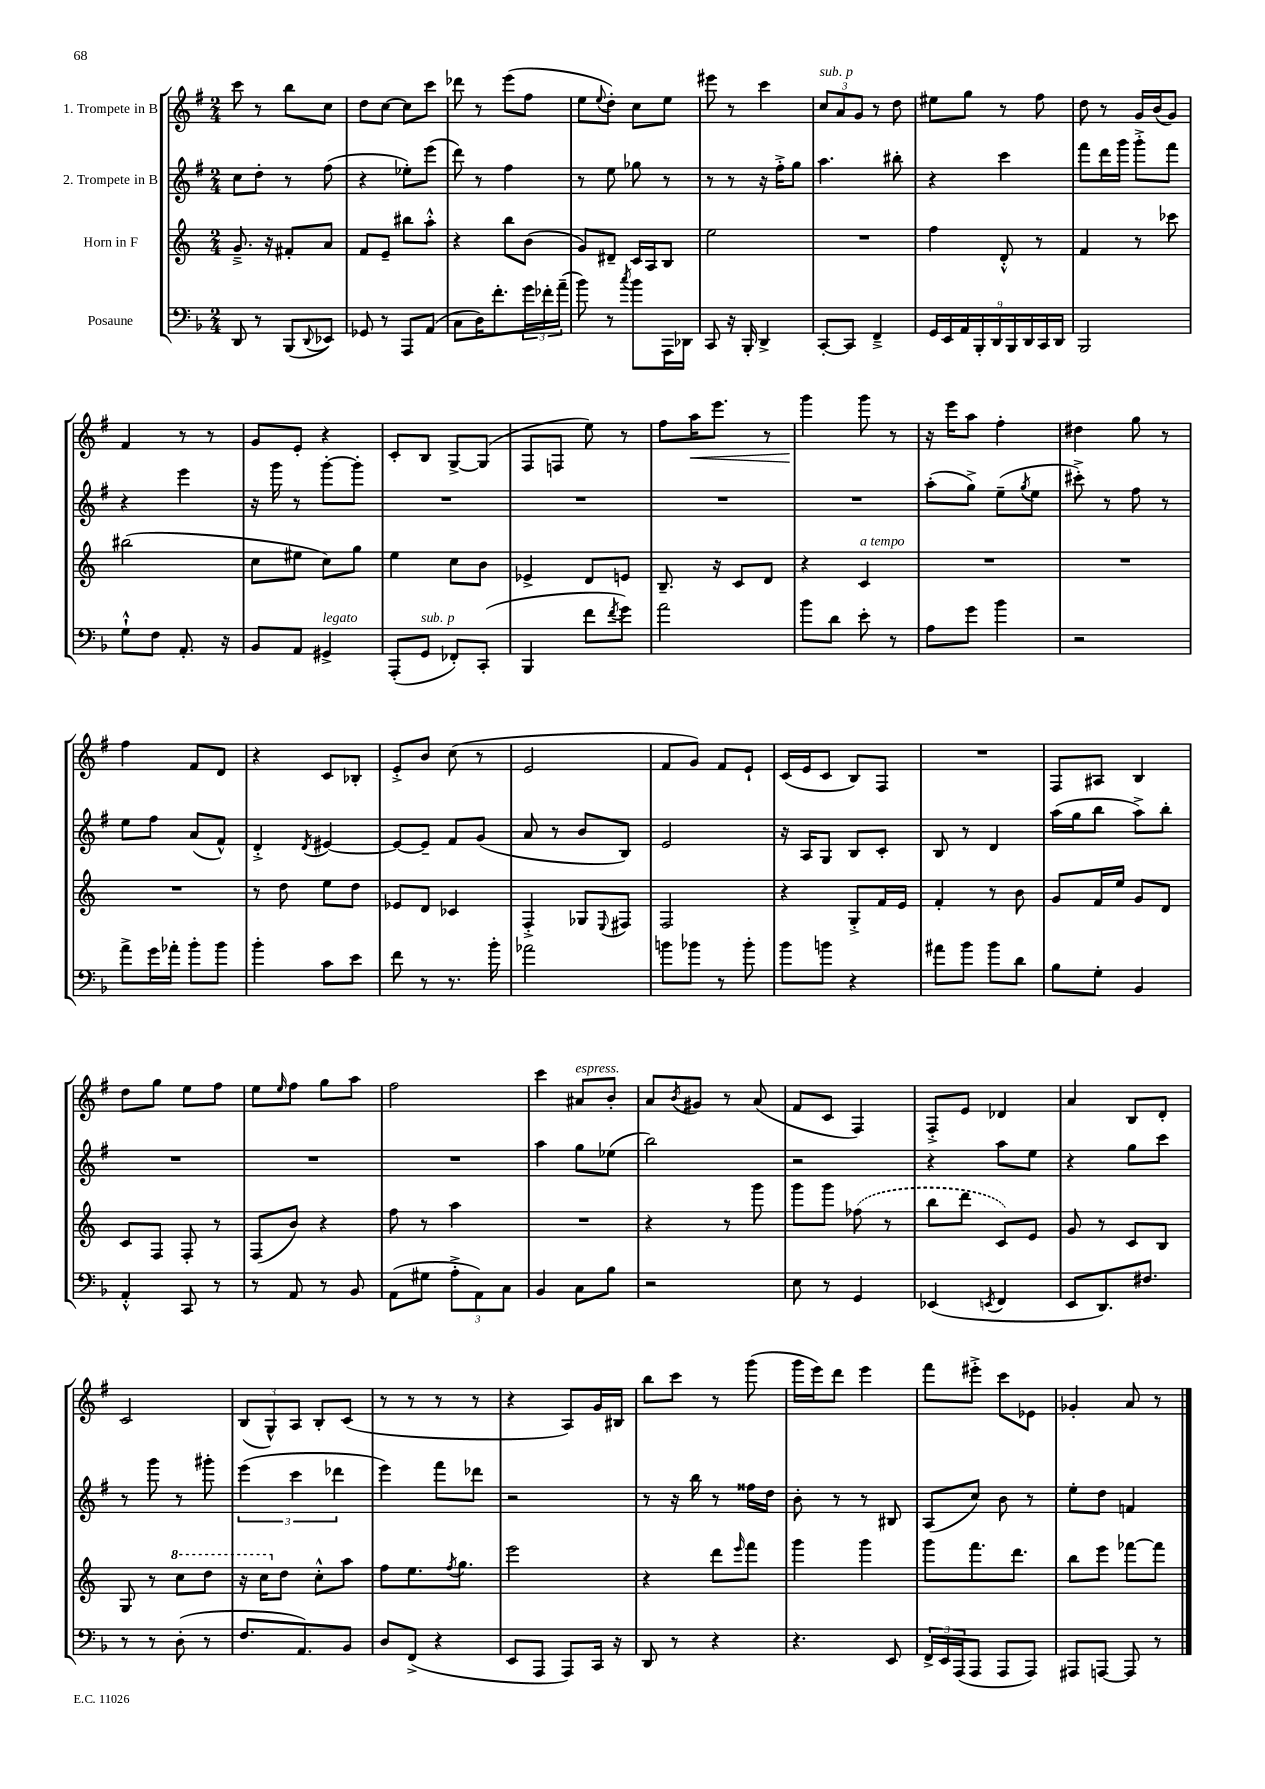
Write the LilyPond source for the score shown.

<<
\new StaffGroup <<
\new Staff = "s0" \with { instrumentName = "1. Trompete in B" } {
    \clef treble \key g \major \numericTimeSignature \time 2/4
    c'''8 r8 b''8 c''8 |
    d''8 c''8~ c''8 c'''8 |
    des'''8 r8 e'''8( fis''8 |
    e''8 \appoggiatura { e''8 } d''8-.) c''8 e''8 |
    eis'''8 r8 c'''4 |
    \tuplet 3/2 { c''8^\markup { \italic "sub. p" } a'8 g'8 } r8 d''8 |
    eis''8 g''8 r8 fis''8 |
    d''8 r8 g'16 b'16( g'8) |
    fis'4 r8 r8 |
    g'8 e'8-. r4 |
    c'8-. b8 g8~-> g8( |
    fis8 f8 e''8) r8 |
    fis''8 a''16\< e'''8. r8 |
    g'''4\! g'''8 r8 |
    r16 e'''16 a''8 fis''4-. |
    dis''4 g''8 r8 |
    fis''4 fis'8 d'8 |
    r4 c'8 bes8-. |
    e'8-.-> b'8 c''8( r8 |
    e'2 |
    fis'8 g'8) fis'8 e'8-! |
    c'16( e'16 c'8 b8) fis8 |
    R2 |
    fis8 ais8 b4 |
    d''8 g''8 e''8 fis''8 |
    e''8 \grace { e''16 } fis''8 g''8 a''8 |
    fis''2 |
    c'''4 ais'8^\markup { \italic "espress." } b'8-. |
    a'8 \acciaccatura { b'8 } gis'8 r8 a'8( |
    fis'8 c'8 fis4) |
    fis8-.-> e'8 des'4 |
    a'4 b8 d'8-. |
    c'2 |
    \tuplet 3/2 { b8( g8-^) a8 } b8-. c'8( |
    r8 r8 r8 r8 |
    r4 a8) g'16 bis16 |
    b''8 c'''8 r8 g'''8( |
    g'''16 e'''16) d'''8 e'''4 |
    fis'''8 eis'''8-.-> c'''8 ees'8 |
    ges'4-. a'8 r8 \bar "|." |
}
\new Staff = "s1" \with { instrumentName = "2. Trompete in B" } {
    \clef treble \key g \major \numericTimeSignature \time 2/4
    c''8 d''8-. r8 fis''8( |
    r4 ees''8-.) e'''8( |
    d'''8) r8 fis''4 |
    r8 e''8 ges''8 r8 |
    r8 r8 r16 fis''16-.-> g''8 |
    a''4. bis''8-. |
    r4 c'''4 |
    fis'''8 d'''16 g'''16 g'''8-.-> fis'''8 |
    r4 e'''4 |
    r16 g'''16 r8 g'''8~-. g'''8-. |
    R2 |
    R2 |
    R2 |
    R2 |
    a''8-.( g''8->) e''8--( \acciaccatura { g''8 } e''8 |
    cis'''8-.->) r8 fis''8 r8 |
    e''8 fis''8 a'8( fis'8-^) |
    d'4-.-> \acciaccatura { d'8 } eis'4~ |
    eis'8~ eis'8-- fis'8 g'8( |
    a'8 r8 b'8 b8) |
    e'2 |
    r16 a16 g8 b8 c'8-. |
    b8 r8 d'4 |
    a''16( g''16 b''8 a''8->) b''8-. |
    R2 |
    R2 |
    R2 |
    a''4 g''8 ees''8( |
    b''2) |
    r2 |
    r4 a''8 e''8 |
    r4 g''8 c'''8 |
    r8 g'''8 r8 gis'''8-. |
    \tuplet 3/2 { e'''4( c'''4 des'''4 } |
    e'''4) fis'''8 des'''8 |
    r2 |
    r8 r16 b''16 r8 fisis''16 d''16 |
    b'8-. r8 r8 bis8 |
    a8( c''8) b'8 r8 |
    e''8-. d''8 f'4 \bar "|." |
}
\new Staff = "s2" \with { instrumentName = "Horn in F" } {
    \clef treble \key c \major \numericTimeSignature \time 2/4
    g'8.---> r16 fis'8-. a'8 |
    f'8 e'8-- bis''8 a''8-.-^ |
    r4 b''8 b'8( |
    g'8) dis'8-- c'16 a16 b8 |
    e''2 |
    R2 |
    f''4 d'8-.-^ r8 |
    f'4 r8 ces'''8 |
    bis''2( |
    c''8 eis''8 c''8) g''8 |
    e''4 c''8 b'8 |
    ees'4-> d'8 e'8 |
    b8.-- r16 c'8 d'8 |
    r4 c'4^\markup { \italic "a tempo" } |
    R2 |
    R2 |
    R2 |
    r8 d''8 e''8 d''8 |
    ees'8 d'8 ces'4 |
    f4-.-> ges8 \appoggiatura { e8 } fis8 |
    f2 |
    r4 g8-.-> f'16 e'16 |
    f'4-. r8 b'8 |
    g'8 f'16 e''16 g'8 d'8 |
    c'8 f8 f8-. r8 |
    f8( b'8) r4 |
    f''8 r8 a''4 |
    R2 |
    r4 r8 g'''8 |
    g'''8 g'''8 \once \slurDashed fes''8( r8 |
    b''8 d'''8 c'8) e'8 |
    g'8 r8 c'8 b8 |
    g8 r8 \ottava #1 c'''8 d'''8 |
    r16 c'''16 \ottava #0 d''8 c''8-.-^ a''8 |
    f''8 e''8. \acciaccatura { f''8 } g''8. |
    e'''2 |
    r4 d'''8 \grace { e'''16 } f'''8 |
    g'''4 g'''4 |
    g'''8 f'''8. d'''8. |
    b''8 e'''8 fes'''8~ fes'''8 \bar "|." |
}
\new Staff = "s3" \with { instrumentName = "Posaune" } {
    \clef bass \key f \major \numericTimeSignature \time 2/4
    d,8 r8 bes,,8( \appoggiatura { d,8 } ees,8) |
    ges,8 r8 a,,8 a,8( |
    c8 d16) f'8.-. \tuplet 3/2 { g'16 fes'16-. a'16--( } |
    bes'8) r8 \acciaccatura { c''8 } bes'8 a,,16 des,16 |
    c,8 r16 bes,,16-. d,4-> |
    c,8~-. c,8 f,4---> |
    \tuplet 9/8 { g,16 e,16 a,16 bes,,16-. d,16 bes,,16 d,16 c,16 d,16 } |
    bes,,2 |
    g8-!-^ f8 a,8.-. r16 |
    bes,8 a,8 gis,4->^\markup { \italic "legato" } |
    a,,8-.( g,8^\markup { \italic "sub. p" } fes,8-.) c,8-.( |
    bes,,4 f'8 \acciaccatura { f'8 } g'8) |
    a'2 |
    bes'8 d'8 e'8-. r8 |
    a8 g'8 bes'4 |
    r2 |
    a'8-> g'16 aes'16-. bes'8-. bes'8 |
    bes'4-. c'8 e'8 |
    f'8 r8 r8. bes'16-. |
    aes'2 |
    b'8 bes'8 r8 bes'8-. |
    bes'8 b'8 r4 |
    ais'8 bes'8 bes'8 d'8 |
    bes8 g8-. bes,4 |
    a,4-.-^ c,8 r8 |
    r8 a,8 r8 bes,8 |
    a,8( gis8 \tuplet 3/2 { a8-.-> a,8) c8 } |
    bes,4 c8 bes8 |
    r2 |
    e8 r8 g,4 |
    ees,4( \acciaccatura { e,8 } f,4 |
    e,8 d,8.) fis8. |
    r8 r8 d8-.( r8 |
    f8. a,8.) bes,8 |
    d8 f,8->( r4 |
    e,8 a,,8 a,,8) c,16 r16 |
    d,8 r8 r4 |
    r4. e,8 |
    \tuplet 3/2 { f,16-> e,16 a,,16( } a,,8 a,,8 a,,8) |
    ais,,8 a,,8~ a,,8 r8 \bar "|." |
}
>>
>>
\layout { \context { \Score \remove "Bar_number_engraver" } }
